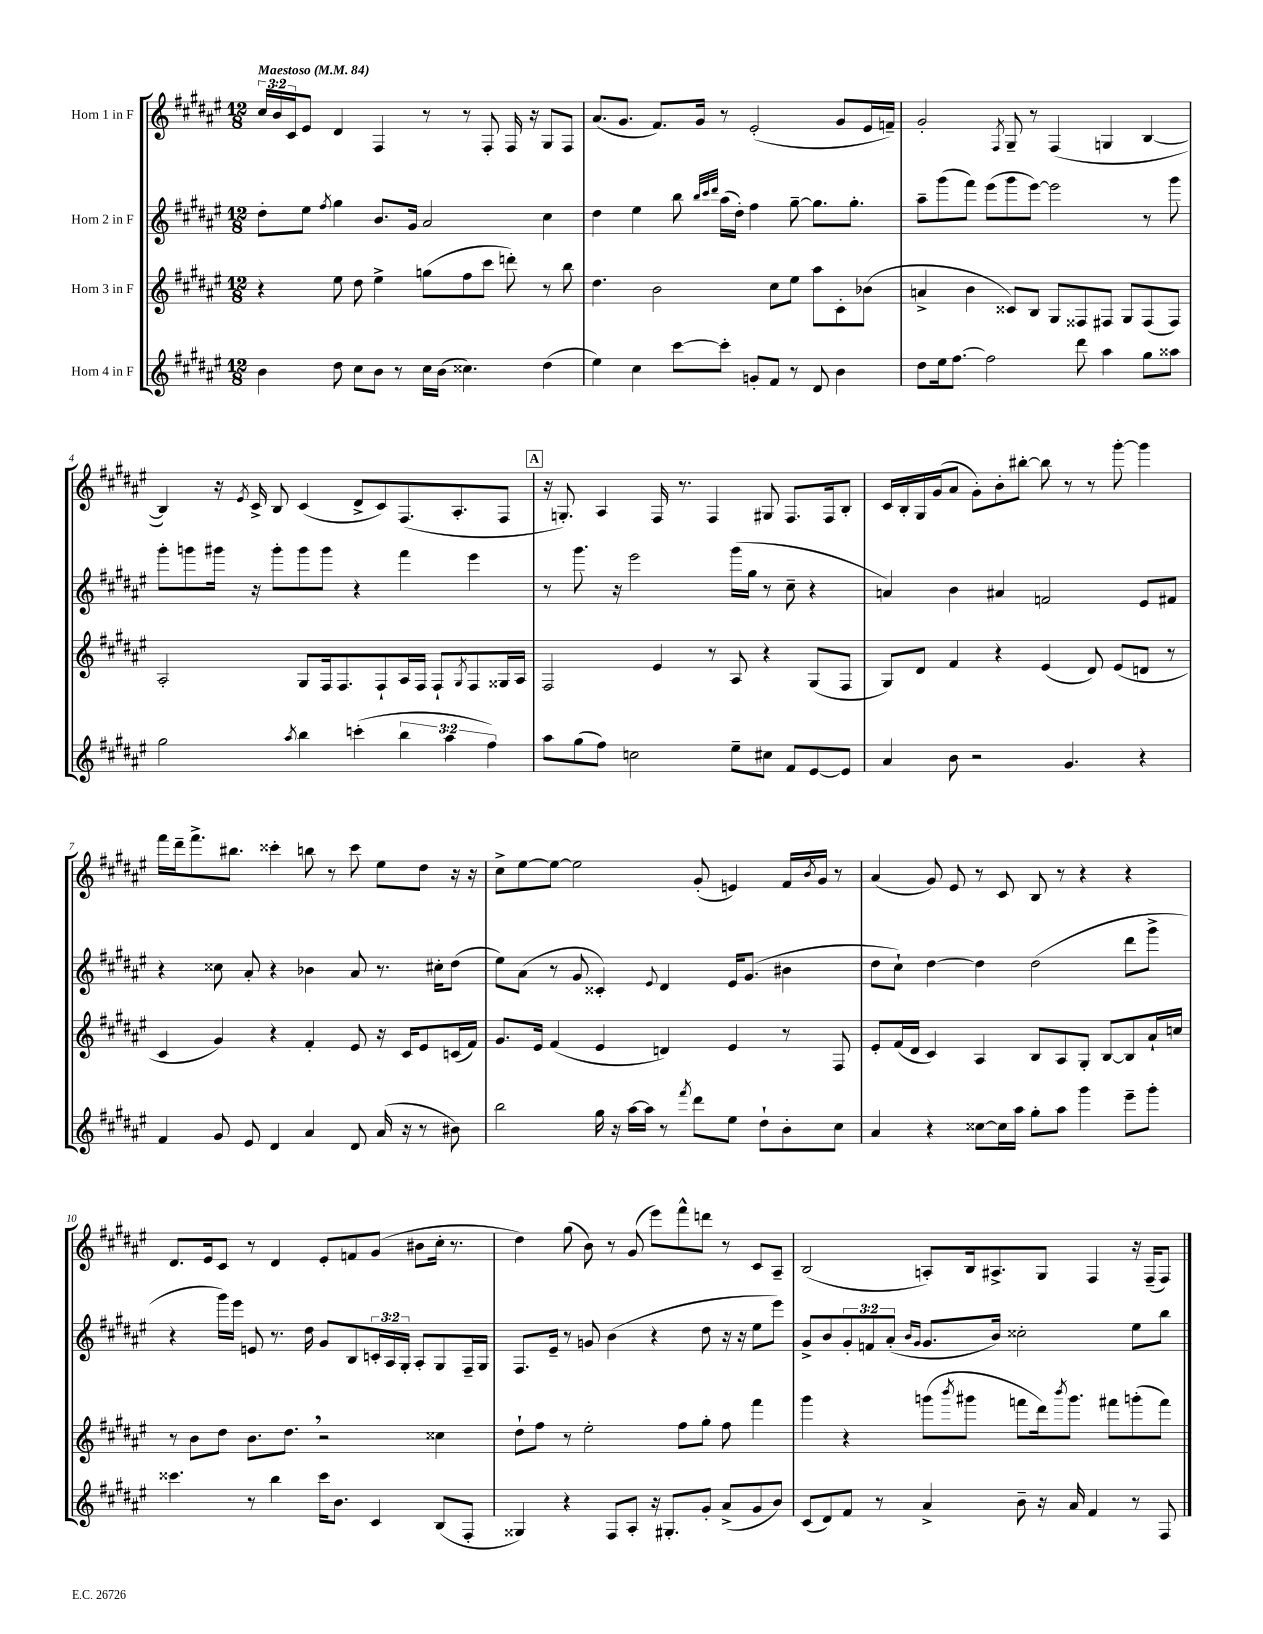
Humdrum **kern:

**kern	**kern	**kern	**kern
*part4	*part3	*part2	*part1
*staff4	*staff3	*staff2	*staff1
*I"Horn 4 in F	*I"Horn 3 in F	*I"Horn 2 in F	*I"Horn 1 in F
*clefG2	*clefG2	*clefG2	*clefG2
*k[f#c#g#d#a#e#]	*k[f#c#g#d#a#e#]	*k[f#c#g#d#a#e#]	*k[f#c#g#d#a#e#]
*M12/8	*M12/8	*M12/8	*M12/8
*MM84	*MM84	*MM84	*MM84
=1	=1	=1	=1
!	!	!	!LO:TX:a:B:t=Maestoso
4b\	4r	8dd#'\L	24cc#/LL
.	.	.	24b/
.	.	.	24c#/J
.	.	8ee#\J	8e#/J
.	.	8qff#/	.
8dd#\	8ee#\	4gg#\	4d#/
8cc#\L	8dd#\	.	.
8b\J	4ee#^\	8.b/L	4F#/
8r	.	.	.
.	.	16g#/Jk	.
16cc#\LL	(8ggn\L	2a#/	8r
(16b\JJ	.	.	.
4.cc##X\)	8ff#\	.	8r
.	8ccc#\J	.	8F#'/
.	8dddn'\)	.	16F#/
.	.	.	16r
(4dd#\	8r	4cc#\	8G#/L
.	8bb\	.	8F#/J
=2	=2	=2	=2
4ee#\)	4.dd#\	4dd#\	(8.a#/L
.	.	.	8.g#/J
4cc#\	.	4ee#\	.
.	2b\	.	8.f#/L)
[8ccc#\L	.	8bb\	.
.	.	.	16g#/Jk
.	.	32qqbb/LLL	.
.	.	32qqccc#/	.
.	.	32qqddd#/JJJ	.
8ccc#'\J]	.	(16aa#\LL	8r
.	.	16dd#'\JJ)	.
8gn'/L	.	4ff#\	(2e#'/
8f#/J	8cc#\L	.	.
8r	8ee#\J	[8gg#~\	.
8d#/	8aa#\L	8.gg#\L]	.
4b\	8c#'\	.	8g#/L
.	.	8.gg#'\J	.
.	(8b-X\J	.	16e#/L
.	.	.	16fn~/JJ)
=3	=3	=3	=3
8dd#\L	4an^/	8aa#~\L	2g#'/
16ee#\k	.	(8ggg#\	.
[8.ff#\J	.	.	.
.	4b\	8fff#\J)	.
2ff#\]	.	(8eee#\L	.
.	.	.	8qF#/
.	8c##X/L)	8ggg#\	8G#~/
.	8B/J	[8eee#\J)	8r
.	8G#/L	2eee#\]	(4F#/
8ddd#\	8F##X/	.	.
4aa#\	8F#X/J	.	4Gn/
.	8G#/L	.	.
8gg#\L	(8F#/	8r	[4B/
8aa##X\J	8F#/J)	8ggg#\	.
!!LO:LB:g=z
=4	=4	=4	=4
2gg#\	2A#'/	8ggg#'\L	4B/])
.	.	8gggn\	.
.	.	16ggg#X\Jk	16r
.	.	.	8qe#/
.	.	16r	16c#^/
.	.	8ggg#'\L	8B/
8qaa#/	.	.	.
4bb\	8G#/L	8ggg#\	(4c#/
.	16F#/k	8ggg#\J	.
.	8.F#/	.	.
(4cccn'\	.	4r	8d#^/L
.	8F#`/	.	8c#/)
6bb\	16A#/L	4fff#\	(8.F#/
.	16F#/JJ	.	.
.	8F#`/L	.	.
6aa#\	.	.	.
.	.	.	8.A#'/
.	8qG#/	.	.
.	8F#/	4eee#\	.
6ff#\)	.	.	.
.	16G##X/L	.	8F#/J
.	16A#/JJ	.	.
!!LO:REH:place=s1:t=A
=5	=5	=5	=5
8aa#\L	2F#/	8r	16r
.	.	.	8.Gn'/)
(8gg#\	.	8.ggg#\	.
8ff#\J)	.	.	4A#/
.	.	16r	.
2ccn\	.	2eee#\	.
.	4e#/	.	16F#/
.	.	.	8.r
.	8r	.	4F#/
8ee#~\L	8A#/	(16ggg#\LL	.
.	.	16gg#\JJ	.
8cc#X\J	4r	8r	8G#X/
8f#/L	.	8cc#~\	8.F#/L
[8e#/	(8G#/L	4r	.
.	.	.	16F#/k
8e#/J]	8F#/J	.	8B'/J
=6	=6	=6	=6
4a#/	8G#/L)	4an/)	16c#/LL
.	.	.	16B'/
.	8d#/J	.	16G#/
.	.	.	(16g#/J
8b\	4f#/	4b\	8a#/J
2r	.	.	8g#'\L)
.	4r	4a#X/	8b'\
.	.	.	[8bb#X'\J
.	(4e#/	2fn/	8bb#\]
4.g#/	.	.	8r
.	8d#/)	.	8r
.	(8e#/L	.	[8ggg#'\
4r	8dn/J	8e#/L	4ggg#\]
.	8r	8f#X/J	.
!!LO:LB:g=z
=7	=7	=7	=7
4f#/	4c#/	4r	16fff#\LL
.	.	.	16ddd#~\J
.	.	.	8.fff#^\
8g#/	4g#/)	8cc##X\	.
.	.	.	8.bb#X\J
8e#/	.	8a#'/	.
4d#/	4r	4r	4ccc##X'\
4a#/	4f#'/	4b-X\	8bbn\
.	.	.	8r
8d#/	8e#/	8a#/	8ccc##\
(16a#/	16r	8.r	8ee#\L
16r	16c#/KL	.	.
8r	8e#/	.	8dd#\J
.	.	16cc#X'\KL	.
8b#X\)	(16cn/L	(8dd#\J	16r
.	16f#/JJ)	.	16r
=8	=8	=8	=8
2bb\	8.g#/L	8ee#\L)	8cc#^\L
.	.	(8a#\J	[8ee#\
.	16e#/Jk	.	.
.	(4f#/	8r	8ee#\J_
.	.	8g#/	2ee#\]
16gg#\	4e#/	4c##X'/)	.
16r	.	.	.
[16aa#\LL	.	.	.
16aa#\JJ]	.	.	.
.	.	8qqe#/	.
8r	4dn/)	4d#/	.
8qfff#/	.	.	.
8ddd#\L	.	.	(8g#'/
8ee#\J	4e#/	16e#/KL	4en/)
.	.	(8.g#/J	.
8dd#`\L	.	.	.
8b'\	8r	4b#X\	16f#/LL
.	.	.	8qb/
.	.	.	16g#/JJ
8cc#\J	8F#/	.	8r
=9	=9	=9	=9
4a#/	8e#'/L	8dd#\L	(4a#/
.	(16f#/L	8cc#`\J)	.
.	16d#/JJ	.	.
4r	4c#/)	[4dd#\	8g#/)
.	.	.	8e#/
[8cc##X\L	4A#/	4dd#\]	8r
16cc##\L]	.	.	8c#/
16aa#\JJ	.	.	.
8gg#'\L	8B/L	(2dd#\	8B/
8aa#\J	8A#/	.	8r
4ggg#\	8G#'/J	.	4r
.	[8B/L	.	.
8eee#~\L	8B/]	8ddd#\L	4r
8ggg#'\J	16a#`/L	8ggg#^\J	.
.	16ccn/JJ	.	.
!!LO:LB:g=z
=10	=10	=10	=10
4.ccc##X\	8r	4r	8.d#/L
.	8b\L	.	.
.	.	.	16e#/k
.	8dd#\J	16ggg#\LL)	8c#/J
.	.	16eee#\JJ	.
8r	8.b\L	8en/	8r
4bb\	.	8.r	4d#/
.	8.dd#,\J	.	.
.	.	16dd#\	.
16ccc##\KL	2r	8g#/L	8e#'/L
8.b\J	.	.	.
.	.	8B/	8fn/
4c#/	.	24cn'/L	(8g#/J
.	.	24A#/	.
.	.	24G#'/JJ	.
.	.	8A#'/L	8b#X\L
(8B/L	4cc##X\	8G#/	16cc#'\Jk
.	.	.	8.r
8F#'/J	.	16F#~/L	.
.	.	16G#/JJ	.
=11	=11	=11	=11
4G##X/)	8dd#`\L	8.F#/L	4dd#\)
.	8ff#\J	.	.
.	.	16e#~/Jk	.
4r	8r	8r	(8gg#\
.	2ee#'\	8gn/	8b\)
8F#/L	.	(4b\	8r
8A#'/J	.	.	(8g#/
16r	.	4r	8eee#\L)
8.G#X'/L	.	.	.
.	8ff#\L	.	8fff#^^\
8g#'/J	8gg#'\J	8dd#\	8dddn\J
(8a#^/L	8ff#\	16r	8r
.	.	16r	.
8g#/	4fff#\	8ee#\L	8c#/L
8b/J)	.	8eee#\J)	8A#~/J
=12	=12	=12	=12
(8c#/L	4ggg#\	8g#^/L	(2B/
8d#/)	.	8b/	.
8f#/J	4r	12g#'/	.
.	.	12fn/	.
8r	.	.	.
.	.	(12a#'/J	.
.	.	16qqb/LL	.
.	.	16qqg#/JJ	.
4a#^/	(8gggn\L	8.g#/L	8An'/L)
.	8qbbb/	.	.
.	8ggg#X\J	.	16B/k
.	.	16b/Jk)	8.A#X^/
8b~\	8fffn\L	2cc##X'\	.
16r	16ddd#\k)	.	8G#/J
.	8qbbb/	.	.
16a#/	8.ggg#\J	.	.
4f#/	.	.	4F#/
.	8fff#X\L	.	.
8r	(8gggn'\	8ee#\L	16r
.	.	.	(16F#~/KL
8F#/	8fff#\J)	8bb\J	8F#/J)
==	==	==	==
*-	*-	*-	*-
